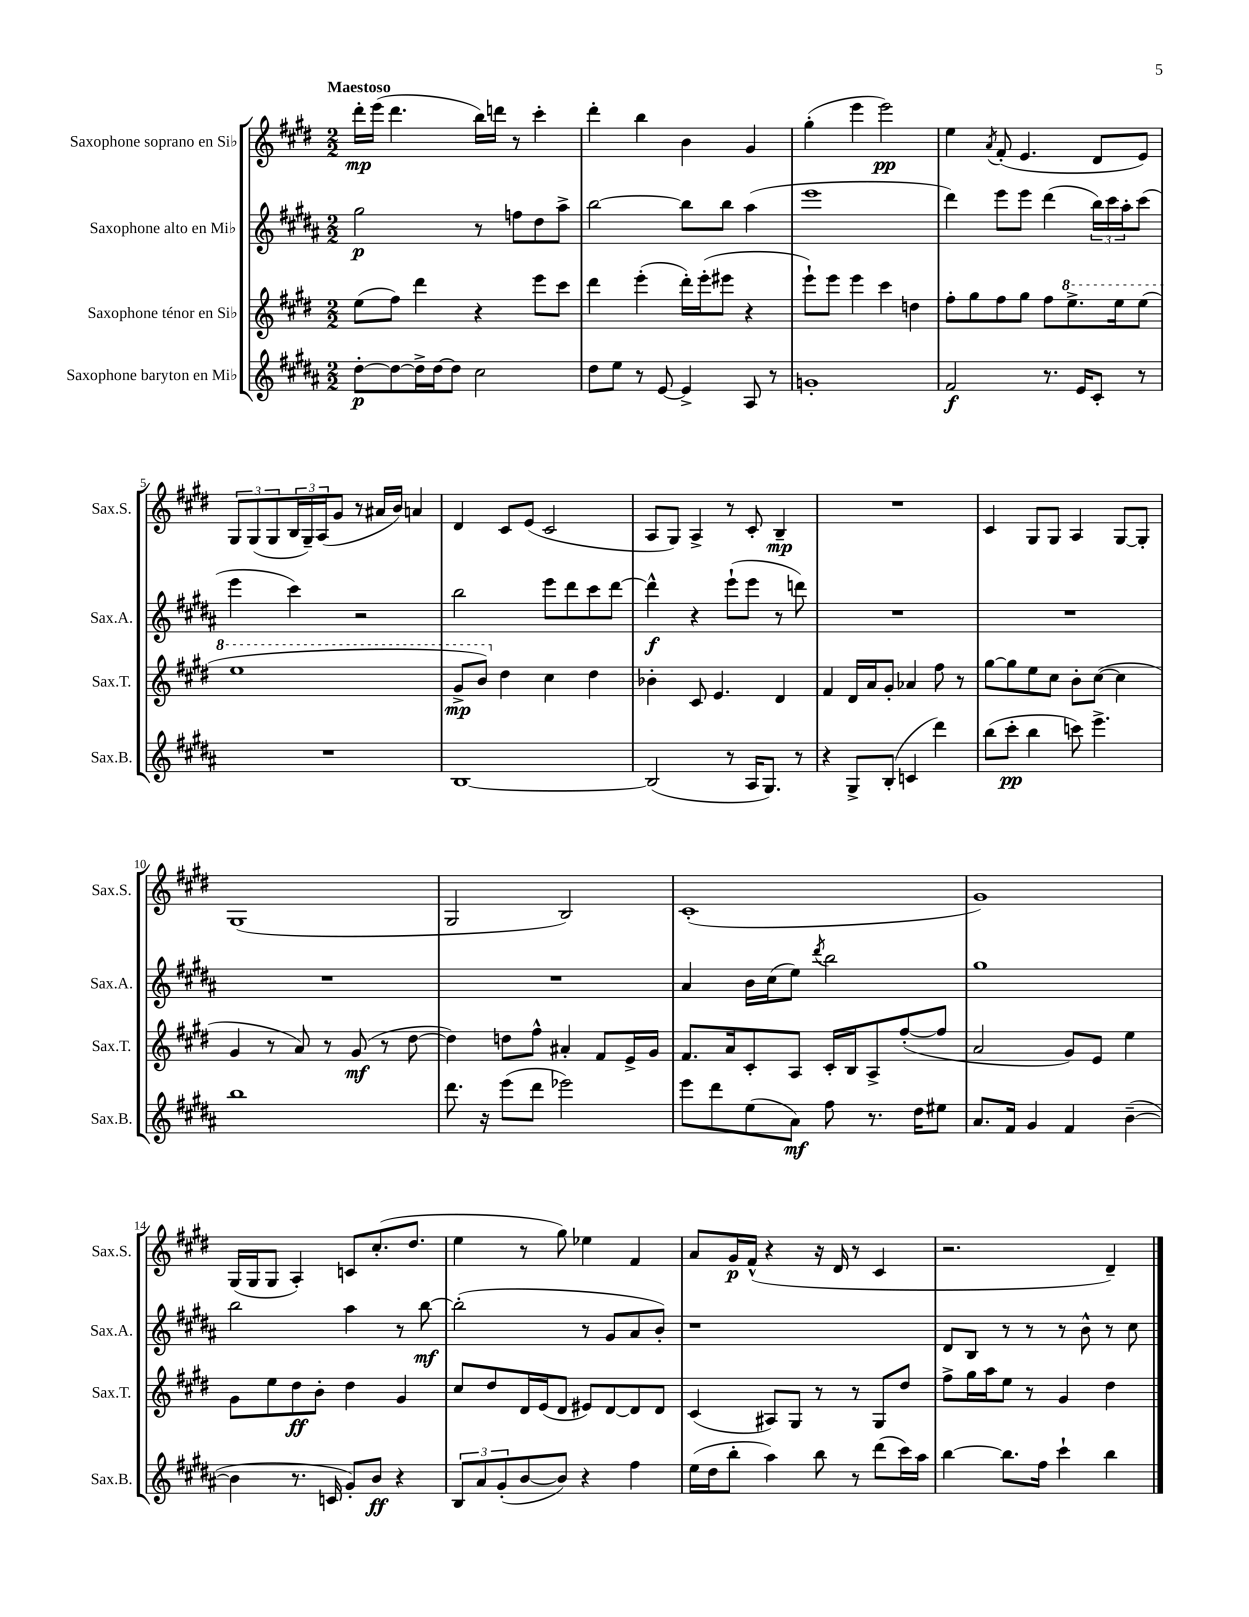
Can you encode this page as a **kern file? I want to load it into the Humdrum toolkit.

**kern	**kern	**kern	**kern
*staff4	*staff3	*staff2	*staff1
*clefG2	*clefG2	*clefG2	*clefG2
*k[f#c#g#d#a#]	*k[f#c#g#d#]	*k[f#c#g#d#a#]	*k[f#c#g#d#]
*M2/2	*M2/2	*M2/2	*M2/2
[8dd#'\L	(8ee\L	2gg#\	16ddd#'\LL
.	.	.	(16eee\JJ
8dd#\_	8ff#\J)	.	4.ddd#\
16dd#^\]L	4ddd#\	.	.
[16dd#\J	.	.	.
8dd#\]J	.	.	.
2cc#\	4r	8r	16bb\LL)
.	.	.	16ddd\JJ
.	.	8ff\L	8r
.	8eee\L	8dd#\	4ccc#'\
.	8ccc#\J	8aa#^\J	.
=	=	=	=
8dd#\L	4ddd#\	[2bb\	4ddd#'\
8ee\J	.	.	.
8r	(4eee'\	.	4bb\
[8e/	.	.	.
4e^/]	16ddd#'\LL)	8bb\]L	4b\
.	(16eee'\J	.	.
.	8eee#\J	8bb\J	.
8A#/	4r	(4aa#\	4g#/
8r	.	.	.
=	=	=	=
1g'	8eee`\L)	1eee	(4gg#'\
.	8eee\J	.	.
.	4eee\	.	4eee\
.	4ccc#\	.	2eee\)
.	4dd\	.	.
=	=	=	=
2f#/	8ff#'\L	4ddd#\)	4ee\
.	8gg#\	.	.
.	.	.	8qa/
.	8ff#\	8eee\L	(8f#'/
.	8gg#\J	8eee\J	4.e/
8.r	8ff#\L	(4ddd#\	.
.	8.eee^\	.	.
16e/LK	.	.	.
8c#'/J	.	24bb\LL)	8d#/L
.	.	24ccc#\	.
.	16eee\k	.	.
.	.	24aa#'\J	.
8r	(8eee\J	(8ccc#\J	8e/J)
=	=	=	=
1r	1eee	4eee\	12G#/L
.	.	.	(12G#/
.	.	.	12G#/
.	.	4ccc#\)	24B/L
.	.	.	24G#~/)
.	.	.	(24A/J
.	.	.	8g#/J
.	.	2r	8r
.	.	.	16a#/LL
.	.	.	16b/JJ)
.	.	.	4a/
=	=	=	=
[1B	8gg#^/L	2bb\	4d#/
.	8bb/J)	.	.
.	4dd#\	.	8c#/L
.	.	.	(8e/J
.	4cc#\	8eee\L	2c#/
.	.	8ddd#\	.
.	4dd#\	8ccc#\	.
.	.	[8ddd#\J	.
=	=	=	=
(2B/]	4b-'\	4ddd#^^\]	8A/L
.	.	.	8G#/J)
.	8c#/	4r	4A^/
.	4.e/	.	.
8r	.	(8eee`\L	8r
16A#/LK	.	8eee\J	8c#'/
8.G#/J)	.	.	.
.	4d#/	8r	4B~/
8r	.	8ddd\)	.
=	=	=	=
4r	4f#/	1r	1r
8G#^/L	16d#/LL	.	.
.	16a/J	.	.
(8B'/J	8g#'/J	.	.
4c/	4a-/	.	.
4ddd#\)	8ff#\	.	.
.	8r	.	.
=	=	=	=
(8bb\L	[8gg#\L	1r	4c#/
8ccc#'\J	8gg#\]	.	.
4bb\	8ee\	.	8G#/L
.	8cc#\J	.	8G#/J
8ccc\)	8b'\L	.	4A/
4.eee^\	([8cc#\J	.	.
.	4cc#\]	.	[8G#/L
.	.	.	8G#'/]J
=	=	=	=
1bb	4g#/	1r	(1G#
.	8r	.	.
.	8a/)	.	.
.	8r	.	.
.	(8g#/	.	.
.	8r	.	.
.	[8dd#\	.	.
=	=	=	=
8.ddd#\	4dd#\])	1r	2G#/
16r	.	.	.
(8eee\L	8dd\L	.	.
8ddd#\J	8ff#^^\J	.	.
2eee-\)	4a#'/	.	2B/)
.	8f#/L	.	.
.	16e^/L	.	.
.	16g#/JJ	.	.
=	=	=	=
8eee\L	8.f#/L	4a#/	(1c#'
8ddd#\	.	.	.
.	16a/k	.	.
(8ee\	8c#'/	16b\LL	.
.	.	(16cc#\J	.
8a#\J)	8A/J	8ee\J)	.
.	.	8qddd#/	.
8ff#\	16c#'/LL	2bb\	.
.	16B/J	.	.
8.r	8A^/	.	.
.	([8ff#'/	.	.
16dd#\LK	.	.	.
8ee#\J	8ff#/]J	.	.
=	=	=	=
8.a#/L	2a/	1gg#	1g#)
16f#/Jk	.	.	.
4g#/	.	.	.
4f#/	8g#/L)	.	.
.	8e/J	.	.
([4b~\	4ee\	.	.
=	=	=	=
4b\]	8g#\L	2bb\	(16G#/LL
.	.	.	16G#/J
.	8ee\	.	8G#/J
8.r	8dd#\	.	4A'/)
.	8b'\J	.	.
16c/	.	.	.
8g#'/L)	4dd#\	4aa#\	8c/L
8b/J	.	.	(8.cc#'/
4r	4g#/	8r	.
.	.	.	8.dd#/J
.	.	[8bb\	.
=	=	=	=
12B/L	8cc#/L	(2bb'\]	4ee\
12a#/	.	.	.
.	8dd#/	.	.
(12g#'/	.	.	.
[8b/	16d#/L	.	8r
.	(16e/J	.	.
8b/]J)	8d#/J	.	8gg#\)
4r	8e#/L)	8r	4ee-\
.	[8d#/	8g#/L	.
4ff#\	8d#/]	8a#/	4f#/
.	8d#/J	8b'/J)	.
=	=	=	=
(16ee\LL	(4c#/	1r	8a/L
16dd#\J	.	.	.
8bb'\J	.	.	16g#/L
.	.	.	(16f#^^/JJ
4aa#\)	8A#/L)	.	4r
.	8G#/J	.	.
8bb\	8r	.	16r
.	.	.	16d#/
8r	8r	.	8r
(8ddd#\L	8G#/L	.	4c#/
16ccc#\L)	8dd#/J	.	.
16aa#\JJ	.	.	.
=	=	=	=
[4bb\	8ff#^\L	8d#/L	2.r
.	16gg#\L	8B/J	.
.	16aa\J	.	.
8.bb\]L	8ee\J	8r	.
.	8r	8r	.
16ff#\Jk	.	.	.
4ccc#`\	4g#/	8r	.
.	.	8b^^\	.
4bb\	4dd#\	8r	4d#~/)
.	.	8cc#\	.
==	==	==	==
*-	*-	*-	*-
